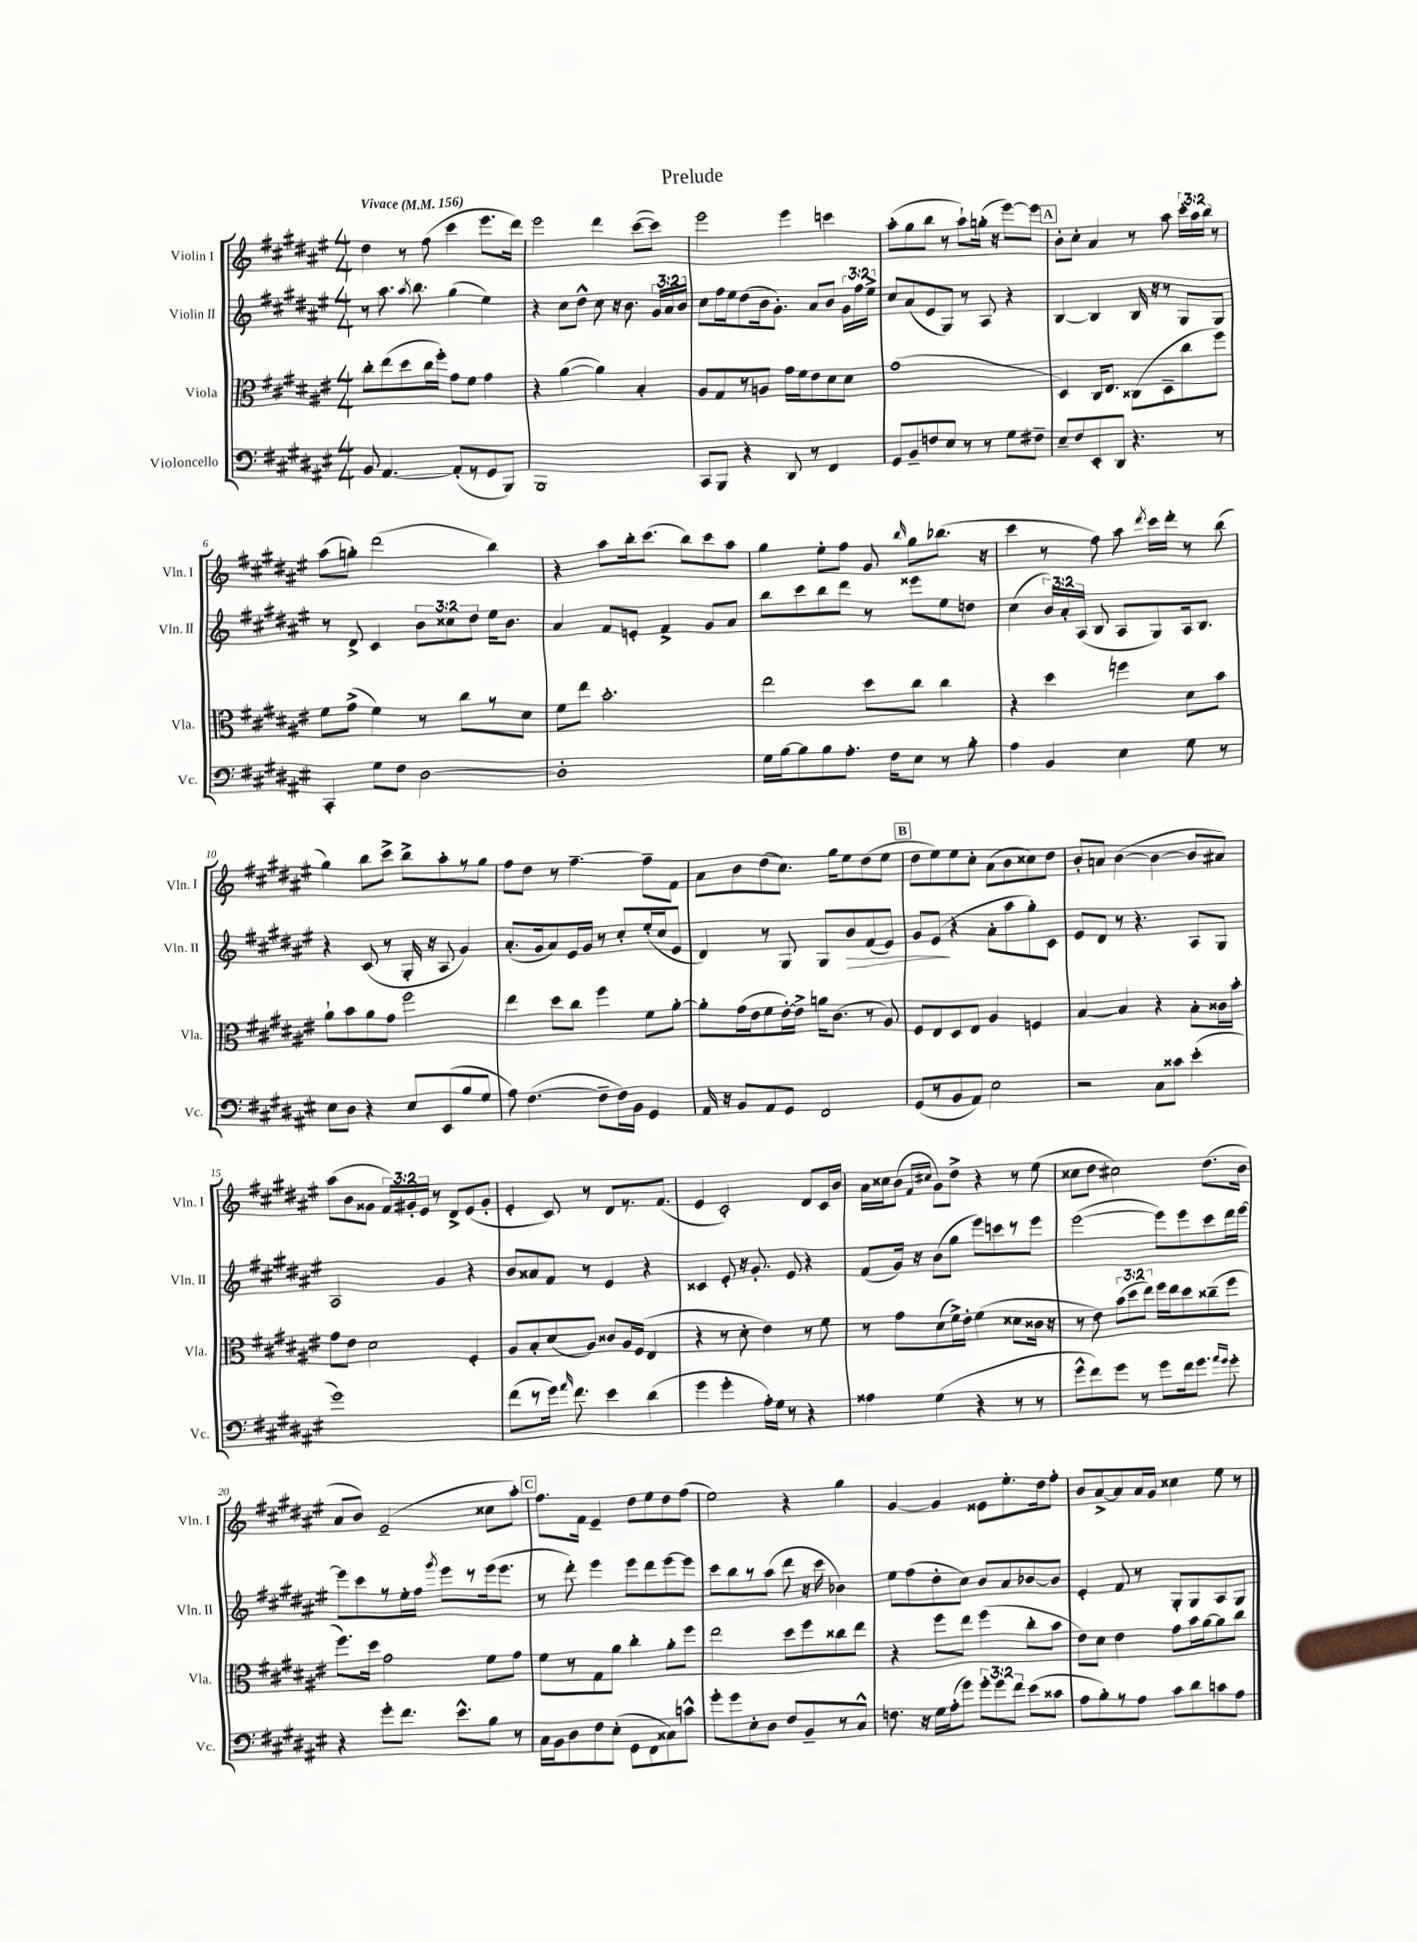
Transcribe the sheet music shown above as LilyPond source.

\header { title = "Prelude" }
<<
\new StaffGroup <<
\new Staff = "s0" \with { instrumentName = "Violin I" shortInstrumentName = "Vln. I" } {
    \clef treble \key fis \major \numericTimeSignature \time 4/4 \override Staff.TupletNumber.text = #tuplet-number::calc-fraction-text \tempo "Vivace" 4 = 156
    \autoBeamOff dis''4 r8 fis''8( cis'''4 eis'''8.[ dis'''16]) |
    eis'''2 dis'''4 cis'''8[~( cis'''8]) |
    eis'''2 eis'''4 c'''4 |
    ais''8[-.( gis''8 b''8] r8 ais''8[-!) g''16]-.( r16 eis'''8[~) eis'''8] |
    \mark \markup { \box "A" } b'8[-. cis''8]-. ais'4 r8 ais''8 \tuplet 3/2 { cis'''16[-. ais''16 b''16] } r8 |
    ais''8[( g''8]-.) dis'''2( b''4) |
    r4 ais''8[ b''16-. cis'''8.]( b''8[) cis'''8 ais''8] |
    gis''4 eis''8[-. fis''8] gis'8 \grace { b''16 } gis''8[ bes''8.]( r16 |
    cis'''4 r8 fis''8) ais''8 \acciaccatura { dis'''8 } cis'''16[ dis'''16]-. r8 b''8( |
    gis''4) b''8[ cis'''8]-> b''8[-> ais''8-. r8 gis''8] |
    fis''8[ dis''8] r8 fis''4.~-- fis''8[-- fis'8] |
    ais'8[ b'8 dis''8( cis''8.]) gis''16[ eis''8 dis''8( eis''8] |
    \mark \markup { \box "B" } dis''8[ eis''8) eis''8 cis''8]-. ais'8[( b'8 cisis''8) dis''8] |
    b'8[-. a'8] b'4~( b'4~ b'8[ ais'8]) |
    ais''8[( b'8 gisis'8] \tuplet 3/2 { fis'16[) gis'16-. eis'16] } r8 dis'8[-> eis'8( gis'8]-. |
    eis'4-. cis'8) r8 dis'8[ r8. fis'8.]( |
    eis'4 cis'2-.) dis'8[ cis'16 b'16] |
    ais'16[ cisis''16 b'8]( \grace { fis'16[ cis''16] } gis'8[) dis''8]-> r4 r8 eis''8( |
    cisis''8[ dis''8] cis''2) dis''8.[( b'16] |
    ais'8[ b'8]) eis'2--( cisis''8[ ais''8]-.) |
    \mark \markup { \box "C" } fis''8.[ fis'16] eis'4-- dis''8[ eis''8 dis''8 fis''8]( |
    eis''2) r4 gis''4 |
    gis'4~ gis'4 eisis'8[ eis''8.-. dis''16 fis''8]-. |
    b'8[ ais'8~-> ais'8 ais'16 gis'16] cisis''4 eis''8 r8 \bar "|." |
}
\new Staff = "s1" \with { instrumentName = "Violin II" shortInstrumentName = "Vln. II" } {
    \clef treble \key fis \major \numericTimeSignature \time 4/4 \override Staff.TupletNumber.text = #tuplet-number::calc-fraction-text
    \autoBeamOff r8 ais''8. \acciaccatura { ais''8 } b''8. gis''4( eis''4) |
    r4 cis''8[ dis''8]-^ cis''8 r16 b'8. \tuplet 3/2 { gis'16[ ais'16 b'16] } |
    cis''8[ fis''16 eis''16 dis''8( b'16 gis'8.]-.) ais'8[ b'8] \tuplet 3/2 { gis'16[ fis''16 eis''16]-> } |
    cis''8[ ais'8( eis'8 gis8]) r8 ais8 r4 |
    \mark \markup { \box "A" } b4~ b4 b16 r16 r8 gis8[ gis8] |
    r8 dis'8-> cis'4 \tuplet 3/2 { b'8[ cisis''8 dis''8] } eis''16[ b'8.] |
    ais'4 fis'8[ e'8]-. fis'4-> gis'8[ ais'8] |
    b''8[ cis'''8 b''8 dis'''8] r8 eisis'''8[ eis''8 d''8] |
    cis''4( \tuplet 3/2 { b'16[) ais'16-. ais16]( } b8 ais8[ gis8) ais16 b8.] |
    r4 cis'8( r8 gis16-. r16 ais8 gis'4) |
    ais'8.[-.( gis'16 ais'8) eis'16 gis'16] r8 cis''8[-. eis''16-.( cis''16 eis'8] |
    dis'4) r8 gis8 gis8[ b'8\> fis'8( eis'8]) |
    \mark \markup { \box "B" } gis'8[ eis'8]\!( r4 ais'8[-. ais''8 gis''8-.) cis'8] |
    eis'8[ dis'8] r8 r4. ais8[ gis8] |
    ais2 gis'4 r4 |
    b'8[ aisis'8 fis'8] r8 eis'4 r4 |
    cisis'4 eis'8-. r16 gis'8.-. eis'8 r4 |
    fis'8[( gis'16]) r16 b'8[( gis''8] eis'''8[) c'''8 r8 eis'''8] |
    eis'''2~( eis'''8[) eis'''8 cis'''8 dis'''16 eis'''16]~ |
    eis'''8[ cis'''8 r8 eis''16-. fis''16] \acciaccatura { gis'''8 } eis'''8[ r8 eis'''16( eis'''8.] |
    \mark \markup { \box "C" } r8 dis'''8-.) eis'''4 eis'''8[ dis'''8 eis'''8~ eis'''8] |
    cis'''8[ b''8 r8 ais''8]( dis'''8 r16 cis'''16 bes'4) |
    eis''8[ fis''8( dis''8-. cis''8]) b'8[ ais'8 bes'8~ bes'8] |
    eis'4-. fis'8 r8 gis8[-. gis8 ais8 gis8] \bar "|." |
}
\new Staff = "s2" \with { instrumentName = "Viola" shortInstrumentName = "Vla." } {
    \clef alto \key fis \major \numericTimeSignature \time 4/4 \override Staff.TupletNumber.text = #tuplet-number::calc-fraction-text
    \autoBeamOff cis''8[-. eis''8( dis''8 cis''16 fis''16]-.) gis'8[ fis'8] gis'4 |
    r4 ais'4~( ais'4) b4-. |
    ais8[ gis8 r8 a8] gis'16[ fis'16 eis'8 dis'8 dis'8] |
    gis'1( |
    \mark \markup { \box "A" } dis4) cis16[ eis8.] cisis8[( dis8-- cis''8 fis''8]) |
    fis'8[ gis'8]->( fis'4) r8 cis''8[ r8 dis'8] |
    fis'8[ eis''8] b'2.-. |
    eis''2 dis''8[ cis''8] cis''4 |
    r4 dis''4 f''4 dis'8[ b'8] |
    ais'8[-! b'8 ais'8 gis'8] fis''2 |
    eis''4 dis''8[ cis''8] fis''4 fis'8[ ais'8]~-. |
    ais'8[-. gis'16( eis'16 fis'8 eis'16~-.) eis'16]-> a'16[ cis'8.]( r8 ais8) |
    \mark \markup { \box "B" } fis8[ eis8 dis8 eis8] ais4 f4 |
    b4~ b4 r4 b8[-. cisis'16 b'16]-. |
    gis'8[ eis'8] dis'2 fis4-. |
    ais8[ b8-. dis'8( ais8]) cisis'8[ ais16 fis16]( eis4 |
    r4 r8 dis'8-. eis'4) r8 fis'8 |
    r8 gis'8[ dis'8( fis'16->) eis'16]-. fis'4( disis'8[ cisis'16] r16 |
    r8 eis'8) \tuplet 3/2 { b'8[( dis''8 eis''8]) } fis''16[ eis''16 dis''8 cisis''8--( fis''8] |
    fis''8.[) dis''16] gis'2 fis'8[ gis'8] |
    \mark \markup { \box "C" } fis'8[ r8 gis8 ais'8] cis''4-. ais'8[-. fis''8] |
    eis''2 dis''8[ fis''8 cisis''8 eis''8] |
    r4 fis''8[ eis''8] fis''4( cis''8[-. b'8] |
    eis'8[) dis'8] eis'4 gis'8[ b'16 ais'16~ ais'8 cis''8] \bar "|." |
}
\new Staff = "s3" \with { instrumentName = "Violoncello" shortInstrumentName = "Vc." } {
    \clef bass \key fis \major \numericTimeSignature \time 4/4 \override Staff.TupletNumber.text = #tuplet-number::calc-fraction-text
    \autoBeamOff b,8 ais,4.~ ais,8[-.( r8 gis,8 b,,8]) |
    b,,1 |
    cis,8[ b,,8] r4 dis,8 r8 fis,4 |
    gis,8[ b,8-- f8 eis8] r8 r8 gis8[ fis8]-- |
    \mark \markup { \box "A" } eis8[-- fis8 eis,8-. dis,8] r4. r8 |
    cis,4-. gis8[ fis8] dis2~ |
    dis1-. |
    gis16[ b16~ b8 b8 ais8.]-. fis16[ eis8] r8 b8-. |
    ais4 b,4 eis4 gis8 r8 |
    eis8[ dis8] r4 eis8[ eis,8( b8 gis8] |
    ais8) fis4.~( fis8[-- fis16) b,16] gis,4 |
    ais,16 r16 b,8[ ais,8 gis,8] fis,2 |
    \mark \markup { \box "B" } gis,8[( r8 b,8 ais,8]) eis2 |
    r2 cis8[ cisis'8] eis'4-.( |
    gis'1) |
    fis'8[( r8 gis'16]) \grace { ais'16 } fis'8. eis'4 dis'4( |
    gis'4 gis'4-. ais16[-.) gis16] r8 r4 |
    aisis4 gis4( r4 r8 r8 |
    gis'8[-^ fis'8) gis'8] r8 gis'8[ fis'16 gis'8.] \grace { ais'16[ gis'16] } gis'8-. |
    r4 gis'8[-. fis'8.] eis'8.[-^ b8] r8 |
    \mark \markup { \box "C" } cis16[ b,16 dis8 fis8 eis8]-.( gis,8[ fis,8 cisis8) c'8]-^ |
    gis'8[-. gis'8 eis8-. dis8] fis8[ b,8-- r8 cis8]-^ |
    f8. r16 gis16[ ais16-.( gis'8]) \tuplet 3/2 { gis'8[-. gis'8 fis'8] } eis'8[( cisis'8] |
    ais8[ b8-.) r8 ais8] cis'8[ dis'8 c'8 ais8] \bar "|." |
}
>>
>>
